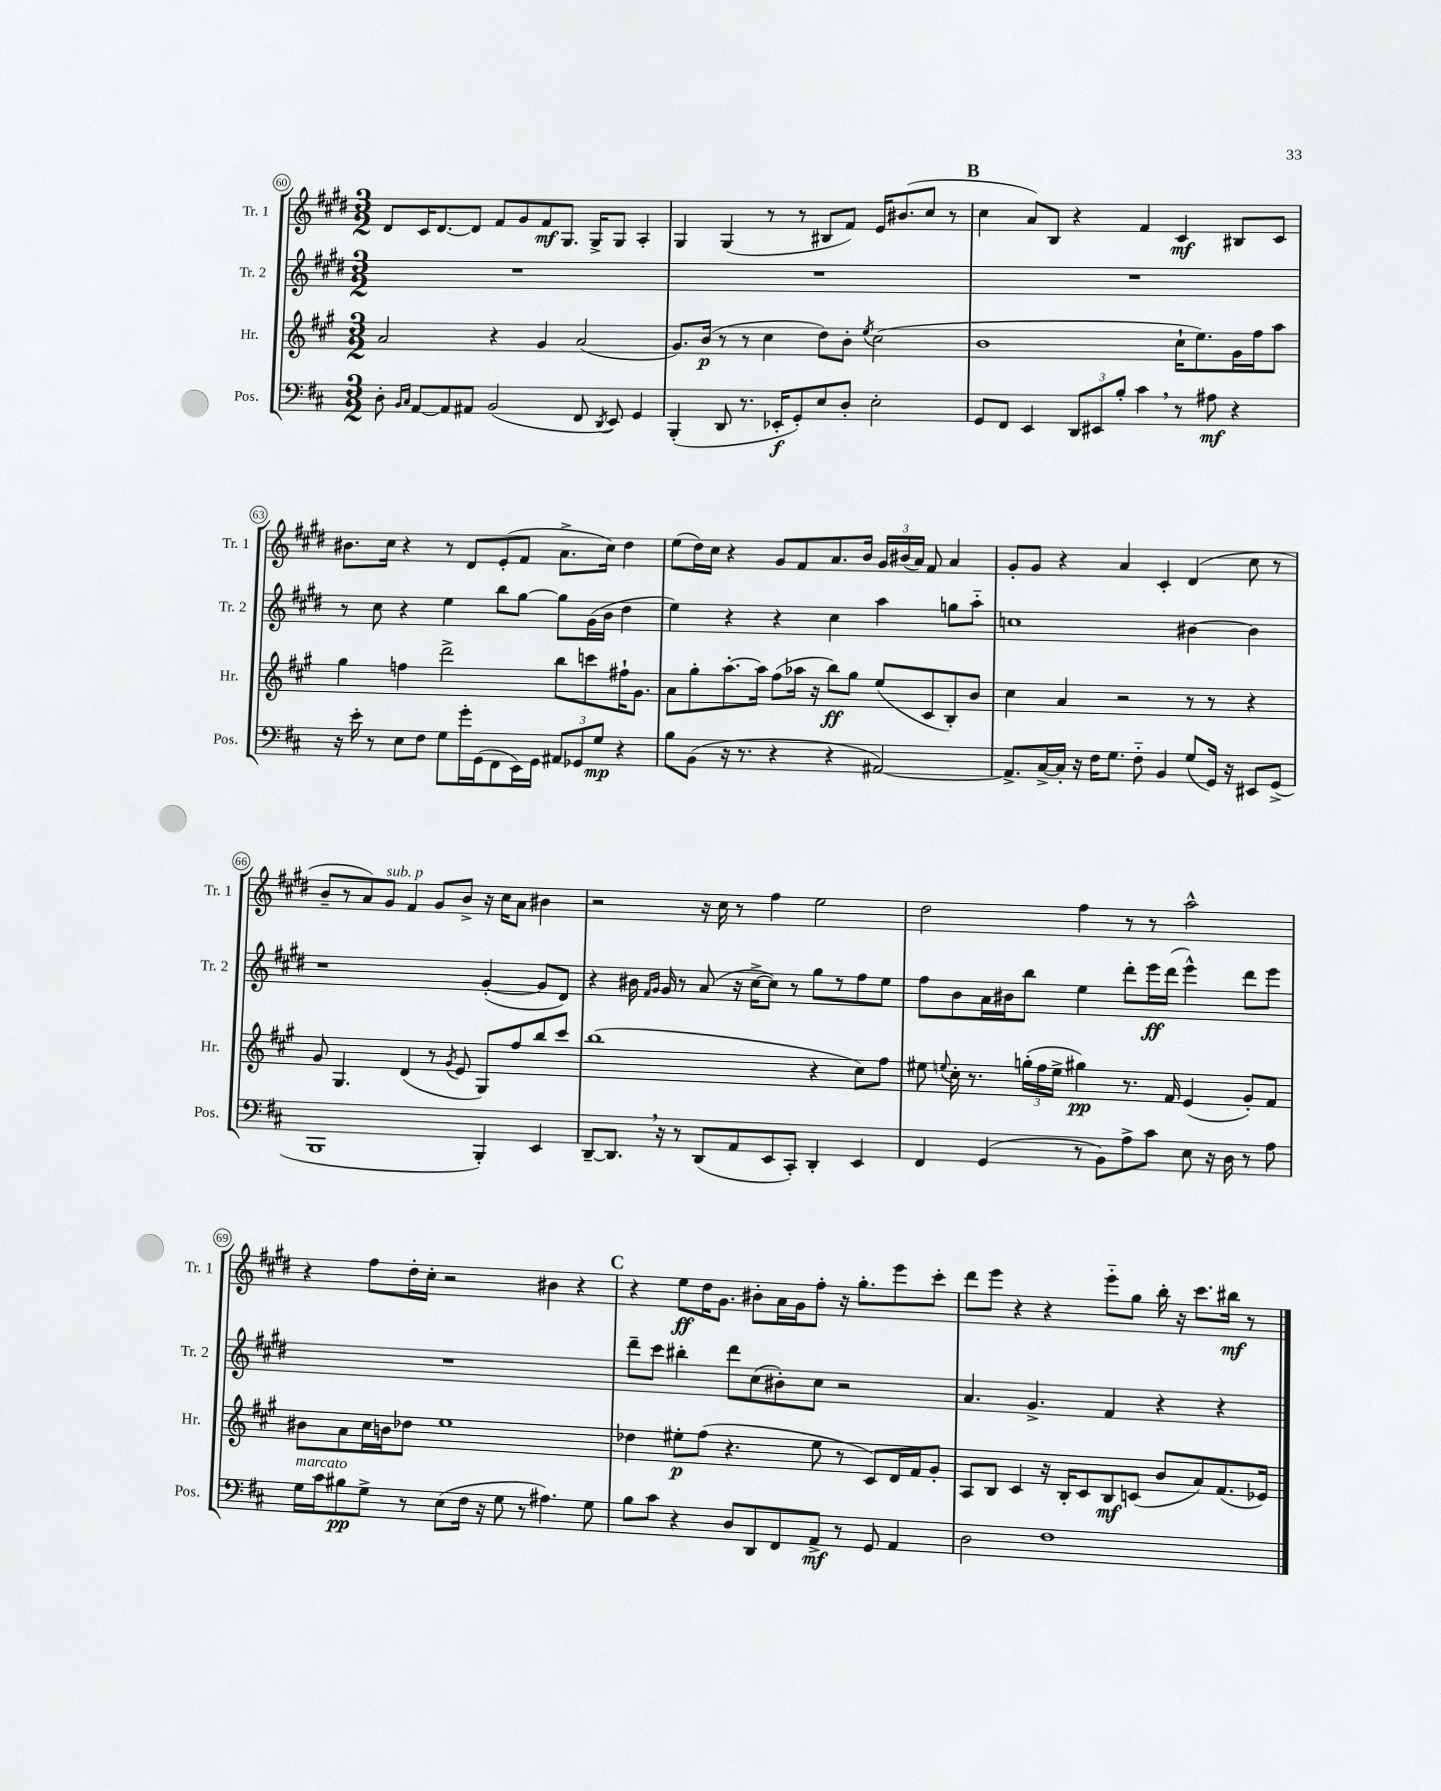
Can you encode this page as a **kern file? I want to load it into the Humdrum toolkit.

**kern	**kern	**kern	**kern
*staff4	*staff3	*staff2	*staff1
*clefF4	*clefG2	*clefG2	*clefG2
*k[f#c#]	*k[f#c#g#]	*k[f#c#g#d#]	*k[f#c#g#d#]
*M3/2	*M3/2	*M3/2	*M3/2
8D'\	2a/	1.r	8d#/L
16qqBB/LL	.	.	.
16qqC#/JJ	.	.	.
[8AA/L	.	.	16c#/K
.	.	.	[8.d#/
8AA/]	.	.	.
8AA#/J	.	.	8d#/]J
(2BB/	4r	.	8f#/L
.	.	.	8g#/
.	4g#/	.	8f#/
.	.	.	8.G#/J
8FF#/	(2a/	.	.
.	.	.	16G#^/LK
8qDD/	.	.	.
8EE/)	.	.	8G#/J
4GG/	.	.	4A'/
=	=	=	=
(4BBB'/	8.g#/L)	1.r	4G#/
.	(16b/Jk	.	.
8DD/	8r	.	(4G#/
8.r	8r	.	.
.	4cc#\	.	8r
16EE-'/LK	.	.	.
8GG'/)	.	.	8r
8E/	8dd\L)	.	8B#/L
8D'/J	8b'\J	.	8f#/J)
.	8qee/	.	.
2E'\	(2cc#\	.	16e/LK
.	.	.	(8.b#/
.	.	.	8cc#/J
.	.	.	8r
=	=	=	=
8GG/L	1b	1.r	4cc#\
8FF#/J	.	.	.
4EE/	.	.	8a/L)
.	.	.	8B/J
12DD/L	.	.	4r
12EE#/	.	.	.
12B'/J	.	.	.
4c#\	.	.	4f#/
8r	16cc#`\LK	.	4c#/
.	8.ee\)	.	.
8A#\	.	.	.
4r	16g#\L	.	8B#/L
.	16ff#\J	.	.
.	8aa\J	.	8c#/J
=	=	=	=
16r	4gg#\	8r	8.b#\L
16e'\	.	.	.
8r	.	8cc#\	.
.	.	.	16cc#\Jk
8E\L	4ff\	4r	4r
8F#\J	.	.	.
8G\L	2ddd^\	4ee\	8r
16g'\L	.	.	8d#/L
(16GG\J	.	.	.
8FF#\	.	8bb\L	(8e'/
16EE\L)	.	[8gg#\J	8f#/J
16GG\JJ	.	.	.
12AA#/L	8bb\L	8gg#\]L	8.a^\L
12GG-/	.	.	.
.	8ccc\	(16g#\L	.
12G/J	.	.	.
.	.	16b\JJ	16cc#\Jk)
4r	16ff#`\K	4dd#\	4dd#\
.	8.g#\J	.	.
=	=	=	=
8B\L	8a\L	4ee\)	(8ee\L
(8BB\J	8gg#'\	.	16dd#\L)
.	.	.	16cc#\JJ
16r	[8.aa'\	4r	4r
8.r	.	.	.
.	16aa\]Jk	.	.
4r	(8ff#\L	4r	8g#/L
.	16aa-\Jk	.	8f#/
.	16r	.	.
4r	8bb\L)	4cc#\	8.a/
.	8gg#\J	.	.
.	.	.	16b/Jk
[2AA#/)	(8ee/L	4aa\	24g#/LL
.	.	.	(24b#/
.	.	.	24a/JJ)
.	8c#/	.	8f#/
.	8B'/)	8gg\L	4a/
.	8b/J	8aa'~\J	.
=	=	=	=
8.AA#^/]L	4cc#\	1cc	8g#'/L
.	.	.	8g#/J
[16C#^/L	.	.	.
16C#'/]JJ	4a/	.	4r
16r	.	.	.
16F#\LK	.	.	.
8.G\J	.	.	.
.	2r	.	4a/
8F#'~\	.	.	.
4BB/	.	.	4c#'/
(8G/L	8r	[4b#\	(4d#/
16GG/Jk)	8r	.	.
16r	.	.	.
8EE#/L	4r	4b#\]	8cc#\
(8GG^/J	.	.	8r
=	=	=	=
1BBB	8g#/	1r	8b~/L
.	4.G#/	.	8r
.	.	.	8a/)
.	.	.	8g#/J
.	(4d/	.	4f#/
.	8r	.	8g#/L
.	8qg#/	.	.
.	8e/	.	8b^/J
4BBB'/)	8G#/L)	([4g#'/	16r
.	.	.	16cc#\LK
.	8ff#/	.	8a\J
4EE/	8bb/	8g#/]L	4b#\
.	8ccc#/J	8d#/J)	.
=	=	=	=
[8DD~/L	(1bb	4r	2r
8.DD/]J	.	.	.
.	.	16b#\	.
.	.	16qqf#/LL	.
.	.	16qqg#/JJ	.
16r	.	16g#/	.
8r	.	8r	.
(8DD/L	.	(8a/	16r
.	.	.	16cc#\
8AA/	.	16r	8r
.	.	[16cc#^\LK	.
8EE/	.	8cc#\]J)	4ff#\
8CC#'/J)	.	8r	.
4DD'/	4r	8gg#\L	2ee\
.	.	8r	.
4EE/	8cc#\L)	8ff#\	.
.	8ff#\J	8ee\J	.
=	=	=	=
4FF#/	8ee#\	8ff#\L	2dd#\
.	8qqee/	.	.
.	16cc#'\	8b\	.
.	8.r	.	.
(4GG/	.	16a\L	.
.	.	16b#\J	.
.	(24gg'\LL	8bb\J	.
.	24ff#\	.	.
.	24ee^\JJ	.	.
8r	4gg#\)	4ee\	4ff#\
8BB\L)	.	.	.
8A^\	8.r	8ddd#'\L	8r
8c#\J	.	16eee\L	8r
.	16f#/	(16ddd#\JJ	.
8E\	(4e/	4eee^^\)	2aa^^\
16r	.	.	.
16D\	.	.	.
8r	8g#'/L)	8ddd#\L	.
8A\	8f#/J	8eee\J	.
=	=	=	=
16G\LL	8b#\L	1.r	4r
16c#\J	.	.	.
8B#\	8a\	.	.
8G^\J	16cc#\L	.	8ff#\L
.	16b\J	.	.
8r	8dd-\J	.	16dd#'\L
.	.	.	16cc#'\JJ
(8E\L	1ee	.	2r
16F#\Jk	.	.	.
16r	.	.	.
8G\	.	.	.
8r	.	.	.
4.A#\)	.	.	4b#\
.	.	.	4r
8G\	.	.	.
=	=	=	=
8B\L	4dd-\	8ddd#~\L	4r
8c#\J	.	8ccc#\J	.
4r	8ee#'\L	4bb#'\	8ee\L
.	(8ff#\J	.	16dd#\K
.	.	.	8.g#\J
8D/L	4.r	8ddd#\L	.
8DD/	.	(8cc#\	8b#'\L
8FF#/	.	8b#'\)	16a\L
.	.	.	16g#\J
8AA^/J	8ee#\	8cc#\J	8ff#'\J
8r	8r	2r	16r
.	.	.	8.gg#'\L
8GG/	8c#/L)	.	.
4AA/	16d/L	.	8eee\
.	16f#/J	.	.
.	8g#'/J	.	8ccc#'\J
=	=	=	=
2D\	8A/L	4.a/	8ddd#\L
.	8B/J	.	8eee\J
.	4c#/	.	4r
.	.	4.g#^/	.
1F#	16r	.	4r
.	16B'/LK	.	.
.	8c#/	.	.
.	8B/	4f#/	8eee'~\L
.	(8c/J	.	8gg#\J
.	8b/L	4r	16bb'\
.	.	.	16r
.	8a/)	.	8.ccc#\L
.	(8.f#/	4r	.
.	.	.	16bb#\Jk
.	.	.	8r
.	16e-/Jk)	.	.
==	==	==	==
*-	*-	*-	*-
